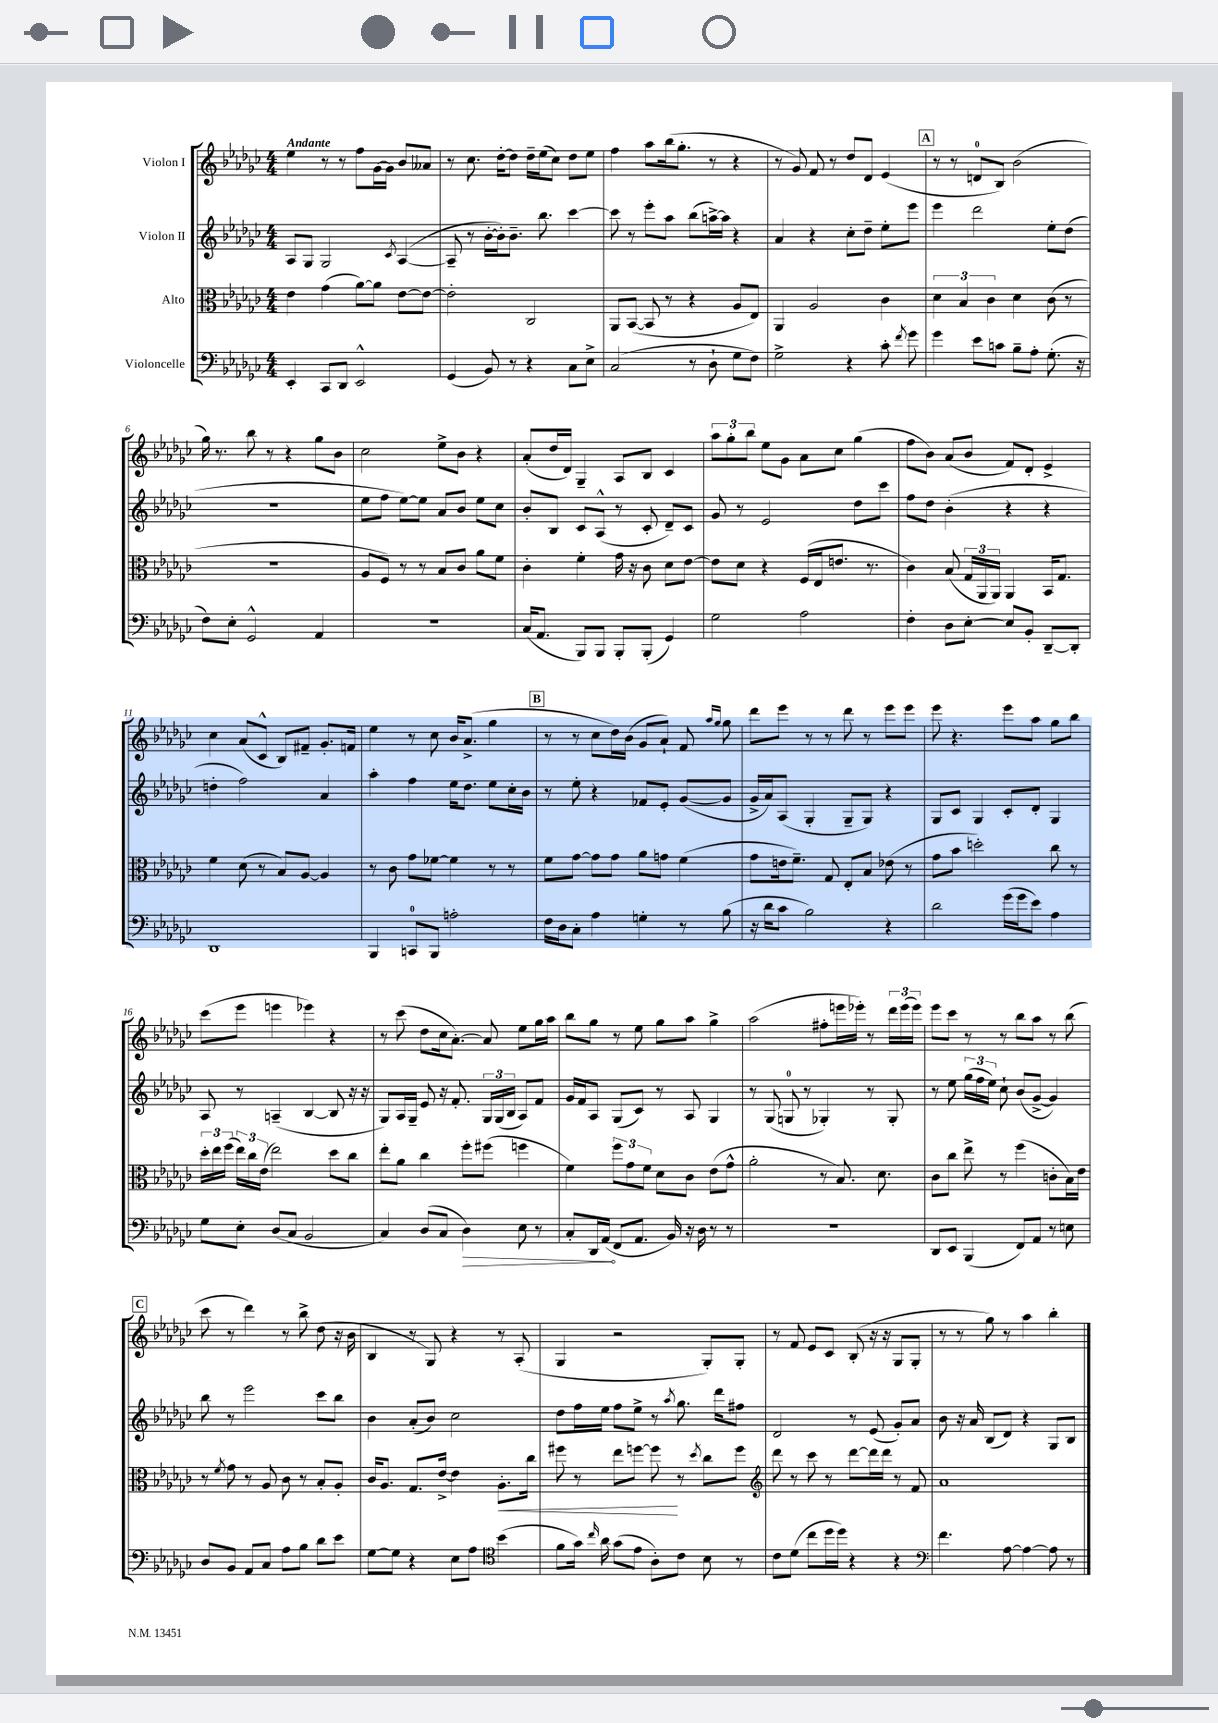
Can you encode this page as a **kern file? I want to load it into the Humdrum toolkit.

**kern	**kern	**kern	**kern
*staff4	*staff3	*staff2	*staff1
*clefF4	*clefC3	*clefG2	*clefG2
*k[b-e-a-d-g-c-]	*k[b-e-a-d-g-c-]	*k[b-e-a-d-g-c-]	*k[b-e-a-d-g-c-]
*M4/4	*M4/4	*M4/4	*M4/4
4EE-'/	4e-\	8A-/L	4ee-\
.	.	8G-/J	.
8CC-/L	(4g-\	2G-/	8r
8DD-/J	.	.	8r
2EE-^^/	[8a-\L)	.	8ff\L
.	8a-\]J	.	[16g-\L
.	.	.	16g-\]JJ
.	.	8qc-/	.
.	[8e-\L	([4A-/	8b-/L
.	8e-\_J	.	8a--/J
=	=	=	=
(4GG-/	2e-'\]	8A-~/]	8r
.	.	8r	8.cc-\
8BB-/)	.	[16b-'\LL	.
.	.	16b-'\]J)	[16dd-'\LK
8r	.	8.b-~\J	8dd-\]J
4r	2C-/	.	16dd-~\LL
.	.	8.bb-\	(16ee-\J
.	.	.	8cc-\J)
8C-\L	.	[4ccc-\	8dd-\L
8E-^\J	.	.	8ee-\J
=	=	=	=
(2C-/	8AA-/L	8ccc-\]	4ff\
.	([8BB-/J	8r	.
.	8BB-/]	8eee-'\L	8aa-\L
.	8r	8aa-\J	(16bb-\k
.	.	.	8.gg-'\J
8r	4r	(8bb-\L	.
8D-`\	.	[16aa^\L)	8r
.	.	16aa\]JJ	.
8G-\L	8A-/L	4r	4r
8F\J)	8E-/J)	.	.
=	=	=	=
2G-^\	4AA-/	4a-/	8r
.	.	.	8g-/)
.	2A-/	4r	8f/
.	.	.	8r
4r	.	8cc-'\L	8dd-/L
.	.	8dd-~\J	8d-/J
8c-'\	4c-\	8ee-'\L	(4e-/
8qf/	.	.	.
8g-\	.	8eee-\J	.
=	=	=	=
4g-\	6d-\	4eee-\	8r
.	.	.	8r
.	6B-/	.	.
8e-\L	.	2ddd-\	8d/L
.	6c-\	.	.
8c\J	.	.	8B-/J)
8B-~\L	4d-\	.	(2b-\
8A-'\J	.	.	.
(8.G-'\	(8c-\	8ee-'\L	.
.	8r	(8dd-\J	.
16r	.	.	.
=	=	=	=
8F\L)	1r	1r	16gg-\)
.	.	.	8.r
8E-'\J	.	.	.
2GG-^^/	.	.	8bb-\
.	.	.	8r
.	.	.	4r
4AA-/	.	.	8gg-\L
.	.	.	8b-\J
=	=	=	=
1r	8A-/L	8ee-\L	2cc-\
.	8F/J)	8ff\J	.
.	8r	[8ee-\L)	.
.	8r	8ee-\]J	.
.	8B-/L	8a-/L	8ee-^\L
.	8c-/J	8b-/J	8b-\J
.	8a-\L	8ee-\L	4r
.	8f\J	8cc-\J	.
=	=	=	=
(16C-/LK	4c-'\	8b-'/L	(8a-'/L
8.AA-/J	.	.	.
.	.	8B-/J	16dd-/L
.	.	.	16d-/JJ)
8BBB-/L)	4f'\	8c-/L	4G-~/
8BBB-/J	.	(8A-^^/J	.
8BBB-'/L	16g-\	8r	8A-/L
.	16r	.	.
(8BBB-'/J	8c-\	8c-'/	8B-/J
4GG-/)	8d-\L	8d-~/L)	4c-/
.	[8e-\J	8c-/J	.
=	=	=	=
2G-\	8e-\]L	8g-/	12aa-\L
.	.	.	12gg-'\
.	8d-\J	8r	.
.	.	.	12bb-\J
.	4r	2e-/	8ee-\L
.	.	.	8g-\J
2A-\	(16F/LL	.	8a-\L
.	16E-/J	.	.
.	8.e/J	.	8cc-\J
.	.	8dd-\L	(4gg-\
.	8.r	.	.
.	.	8ccc-\J	.
=	=	=	=
4F'\	4c-\)	8ff\L	8ff\L
.	.	8dd-\J	8b-\J)
8D-\L	(8B-/	(4b-'\	(8a-/L
[8E-'\J	24G-/LL	.	8b-/J
.	24AA-/	.	.
.	24AA-/JJ)	.	.
8E-/]L	4AA-/	4r	8f/L)
8BB-'/J	.	.	8d-'/J
[8DD-~/L	16BB-/LK	4r	4e-^/
.	8.G-/J	.	.
8DD-'/]J	.	.	.
=	=	=	=
1DD-	4f\	4dd'\	4cc-\
.	(8d-\	2ff\)	(8a-/L
.	8r	.	8c-^^/J
.	8B-/L)	.	8B-/L)
.	[8A-/J	.	8f#~/J
.	4A-/]	4a-/	8.g-'/L
.	.	.	16f/Jk
=	=	=	=
4BBB-/	8r	4aa-'\	4ee-\
.	8c-\	.	.
8CC/L	8g-\L	4ff\	8r
8BBB-/J	[8f-\J	.	8cc-\
2A'\	4f-\]	16ee-\LK	16b-/LK
.	.	8.dd-\J	(8.a-^/J
.	8r	8ee-\L	4gg-\
.	8r	16cc-'\L	.
.	.	16b-\JJ	.
=	=	=	=
16F\LL	8f\L	8r	8r
16D-\J	.	.	.
8C-'\J	[8g-\J	8ee-'\	8r
4A-\	8g-\]L	4r	8cc-\L
.	8g-\J	.	16dd-\L)
.	.	.	(16b-\JJ
4G'\	8a-\L	8f-/L	8g-/L
.	8g\J	8e-'/J	8a-`/J)
8r	(4f\	([8g-/L	8f/
.	.	.	16qqaa-/LL
.	.	.	16qqgg-/JJ
(8B-\	.	8g-/]J	8gg-\
=	=	=	=
16r	8g-\L	16g-^/LL	8ddd-\L
16d-\LK	.	16a-/J)	.
8c-\J	16e\k	(8A-/J	8eee-\J
.	8.f~\J)	.	.
2B-\)	.	4G-'/	8r
.	8G-/	.	8r
.	8E-'/L	8G-~/L	8ddd-\
.	8B-/J	8G-/J)	8r
4r	(8e-\	4r	8eee-\L
.	8r	.	8eee-\J
=	=	=	=
2d-\	8g-\L	8G-/L	8eee-\
.	8b-\J	8c-/J	4.r
.	2dd'\)	4G-/	.
(16g-\LL	.	8c-'/L	8eee-\L
16g-\J	.	.	.
8e-\J)	.	8d-'/J	8aa-\J
4A-\	8cc-\	4G-/	8gg-\L
.	8r	.	8bb-\J
=	=	=	=
8G-\L	24dd-'\LL	8A-/	(8ccc-\L
.	24ee-\	.	.
.	(24ff\JJ	.	.
8E-'\J	24ee-\LL)	8r	8eee-\J
.	24cc-\	.	.
.	(24e-\JJ	.	.
(8D-/L	2ee-\)	(4A~/	4eee\
8C-/J	.	.	.
2BB-/	.	[4B-/	4eee-\)
.	8dd-\L	8B-/]	4r
.	8cc-\J	16r	.
.	.	16r	.
=	=	=	=
4C-/)	8ee-'\L	8G-/L)	8r
.	8a-\J	16A-/L	(8ccc-\
.	.	16G-~/JJ	.
(8D-/L	4cc-\	8e-/	8dd-\L
8C-/J	.	16r	16cc-\k
.	.	8.f'/	[8.a-'\J)
4D-\)	8ff'\L	.	.
.	(8ff#\J	24G-/LL	8a-/]
.	.	(24G-/	.
.	.	24B-/JJ	.
8E-\	4ff\	8A-/L)	8ee-\L
8r	.	8f/J	16gg-\L
.	.	.	16aa-\JJ
=	=	=	=
8C-'/L	4f\)	16g-/LL	8bb-\L
.	.	16f/J	.
16DD-/L	.	8A-/J	8gg-\J
(16AA-/JJ	.	.	.
8FF/L	12ff\L	(8G-/L	8r
.	12g-\	.	.
8.AA-/J	.	8c-/J)	8ee-\
.	12f\J	.	.
.	8d-\L	8r	8gg-\L
16BB-/)	.	.	.
16r	8c-\J	8A-/	8aa-\J
16D-\	.	.	.
8r	(8e-\L	4G-/	4gg-^\
8r	8g-^^\J	.	.
=	=	=	=
1r	2a-'\	8r	(2aa-\
.	.	(8G-/	.
.	.	8G/	.
.	.	8r	.
.	8r	4G-'/)	8ff#'\L
.	8.B-/)	.	16eee\L
.	.	.	16eee-'\JJ)
.	.	8r	8r
.	8.d-\	.	.
.	.	8G-'/	24ddd-\LL
.	.	.	(24eee-\
.	.	.	24eee-\JJ)
=	=	=	=
8DD-/L	8c-\L	8r	8eee-\L
8EE-/J	8cc-\J	8ee-\	8ccc-\J
(4BBB-/	8ee-^\	(24gg-\LL	8r
.	.	24ff\	.
.	.	24ee-\JJ)	.
.	8r	8cc-`\	8r
8FF/L)	(4ff\	(8b-/L	8bb-\L
8AA-/J	.	[8g-^/J	8aa-\J
8r	8c'\L	4g-/])	8r
8E\	16B-\L)	.	(8bb-\
.	16e-\JJ	.	.
=	=	=	=
8D-/L	8r	8bb-\	8ccc-\
.	8qf/	.	.
8BB-/J	8g-\	8r	8r
8AA-/L	8r	2eee-\	4ddd-\)
8C-/J	8A-/	.	.
8A-\L	8c-\	.	8r
8B-\J	8r	.	8bb-^\
8d-\L	8B-'/L	8ccc-\L	(8dd-\
8e-\J	8A-'/J	8bb-\J	16r
.	.	.	16b-\
=	=	=	=
[8G-\L	16c-/LK	4b-\	4B-/
.	8.A-/J	.	.
8G-\]J	.	.	.
4r	8.G-/L	(8a-'/L	8r
.	.	8b-/J)	8G-/)
.	[16e-^/Jk	.	.
8E-\L	4e-\]	2cc-\	4r
8A-\J	.	.	.
*clefC4	*	*	*
(4b-\	8.A-'\L	.	8r
.	.	.	(8A-'/
.	16cc-\Jk	.	.
=	=	=	=
8f\L	8ff#\	8dd-\L	4G-/
16g-\Jk)	8r	16ff\L	.
16qqcc-/	.	.	.
16a-\	.	16ee-\JJ	.
(8g-\L	8ee-\L	8ff\L	2r
8e-\J	[8ff\J	8ee-^\J	.
8A-'\L)	8ff\]	8r	.
.	.	8qaa-/	.
8c-\J	8r	8.gg-\	.
.	8qdd-/	.	.
8B-\	8cc-\L	.	8G-'/L)
.	.	16ddd-\LK	.
8r	8ff\J	8ff#\J	8G-'/J
=	=	=	=
*	*clefG2	*	*
8c-\L	8ddd-\	2d-/	8r
(8d-\J	8r	.	8f/
8cc-\L	8ccc-\	.	8e-/L
16dd-\L	8r	.	8c-/J
16dd-\JJ)	.	.	.
4r	[8ddd-\L	8r	(8B-'/
.	16ddd-\]L	(8e-/	16r
.	16ddd-\JJ	.	16r
4r	8r	8g-'/L)	8G-/L
.	8f/	8a-/J	8G-'/J
=	=	=	=
*clefF4	*	*	*
4.f\	1a-	8b-\	8r
.	.	16r	8r
.	.	16a-/	.
.	.	(8B-/L	8gg-\)
[8A-\	.	8d-/J)	8r
4A-\_	.	4r	4aa-\
8A-\]	.	8G-/L	4bb-'\
8r	.	8B-/J	.
==	==	==	==
*-	*-	*-	*-
